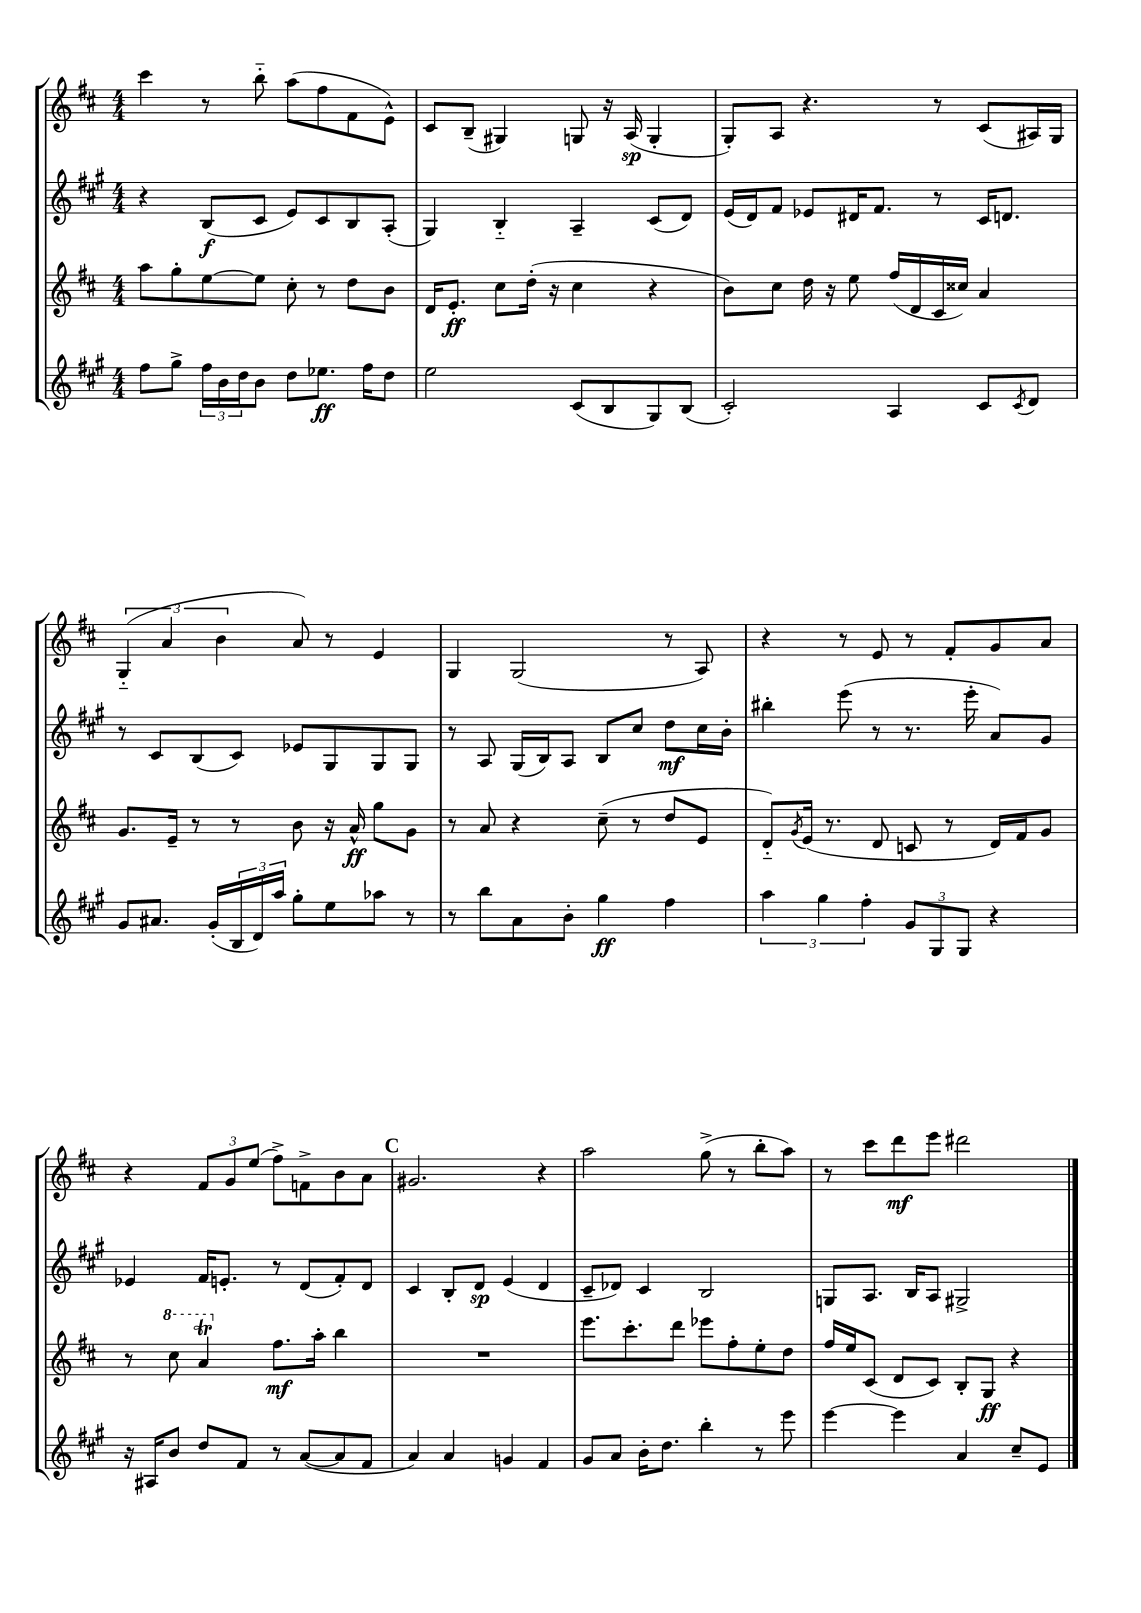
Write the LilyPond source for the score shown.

<<
\new StaffGroup <<
\new Staff = "s0" {
    \clef treble \key d \major \numericTimeSignature \time 4/4
    cis'''4 r8 b''8-_ a''8( fis''8 fis'8 e'8-^) |
    cis'8 b8--( gis4) g8 r16 a16\sp( g4-. |
    g8-.) a8 r4. r8 cis'8( ais16) g16 |
    \tuplet 3/2 { g4-_( a'4 b'4 } a'8) r8 e'4 |
    g4 g2( r8 a8) |
    r4 r8 e'8 r8 fis'8-. g'8 a'8 |
    r4 \tuplet 3/2 { fis'8 g'8 e''8( } fis''8->) f'8-> b'8 a'8 |
    \mark \markup { \bold "C" } gis'2. r4 |
    a''2 g''8->( r8 b''8-. a''8) |
    r8 cis'''8 d'''8\mf e'''8 dis'''2 \bar "|." |
}
\new Staff = "s1" {
    \clef treble \key a \major \numericTimeSignature \time 4/4
    r4 b8\f( cis'8 e'8) cis'8 b8 a8-.( |
    gis4) b4-_ a4-- cis'8( d'8) |
    e'16( d'16) fis'8 ees'8 dis'16 fis'8. r8 cis'16 d'8. |
    r8 cis'8 b8( cis'8) ees'8 gis8 gis8 gis8 |
    r8 a8 gis16( b16) a8 b8 cis''8 d''8\mf cis''16 b'16-. |
    bis''4-. e'''8( r8 r8. e'''16-. a'8) gis'8 |
    ees'4 fis'16 e'8.-. r8 d'8( fis'8-.) d'8 |
    \mark \markup { \bold "C" } cis'4 b8-. d'8\sp e'4( d'4 |
    cis'8-- des'8) cis'4 b2 |
    g8 a8. b16 a8 gis2-> \bar "|." |
}
\new Staff = "s2" {
    \clef treble \key d \major \numericTimeSignature \time 4/4
    a''8 g''8-. e''8~ e''8 cis''8-. r8 d''8 b'8 |
    d'16 e'8.-.\ff cis''8 d''16-.( r16 cis''4 r4 |
    b'8) cis''8 d''16 r16 e''8 fis''16( d'16 cis'16 cisis''16) a'4 |
    g'8. e'16-- r8 r8 b'8 r16 a'16-^\ff g''8 g'8 |
    r8 a'8 r4 cis''8--( r8 d''8 e'8 |
    d'8-_) \acciaccatura { g'8 } e'16( r8. d'8 c'8 r8 d'16) fis'16 g'8 |
    r8 \ottava #1 cis'''8 a''4\trill \ottava #0 fis''8.\mf a''16-. b''4 |
    \mark \markup { \bold "C" } R1 |
    e'''8. cis'''8.-. d'''8 ees'''8 fis''8-. e''8-. d''8 |
    fis''16 e''16 cis'8( d'8 cis'8) b8-. g8\ff r4 \bar "|." |
}
\new Staff = "s3" {
    \clef treble \key a \major \numericTimeSignature \time 4/4
    fis''8 gis''8-> \tuplet 3/2 { fis''16 b'16 d''16 } b'8 d''8 ees''8.\ff fis''16 d''8 |
    e''2 cis'8( b8 gis8) b8( |
    cis'2-.) a4 cis'8 \acciaccatura { cis'8 } d'8 |
    gis'8 ais'8. gis'16-.( \tuplet 3/2 { b16 d'16) a''16 } gis''8-. e''8 aes''8 r8 |
    r8 b''8 a'8 b'8-. gis''4\ff fis''4 |
    \tuplet 3/2 { a''4 gis''4 fis''4-. } \tuplet 3/2 { gis'8 gis8 gis8 } r4 |
    r16 ais16 b'8 d''8 fis'8 r8 a'8~( a'8 fis'8 |
    \mark \markup { \bold "C" } a'4) a'4 g'4 fis'4 |
    gis'8 a'8 b'16-. d''8. b''4-. r8 e'''8 |
    e'''4~ e'''4 a'4 cis''8-- e'8 \bar "|." |
}
>>
>>
\layout { \context { \Score \remove "Bar_number_engraver" } }
